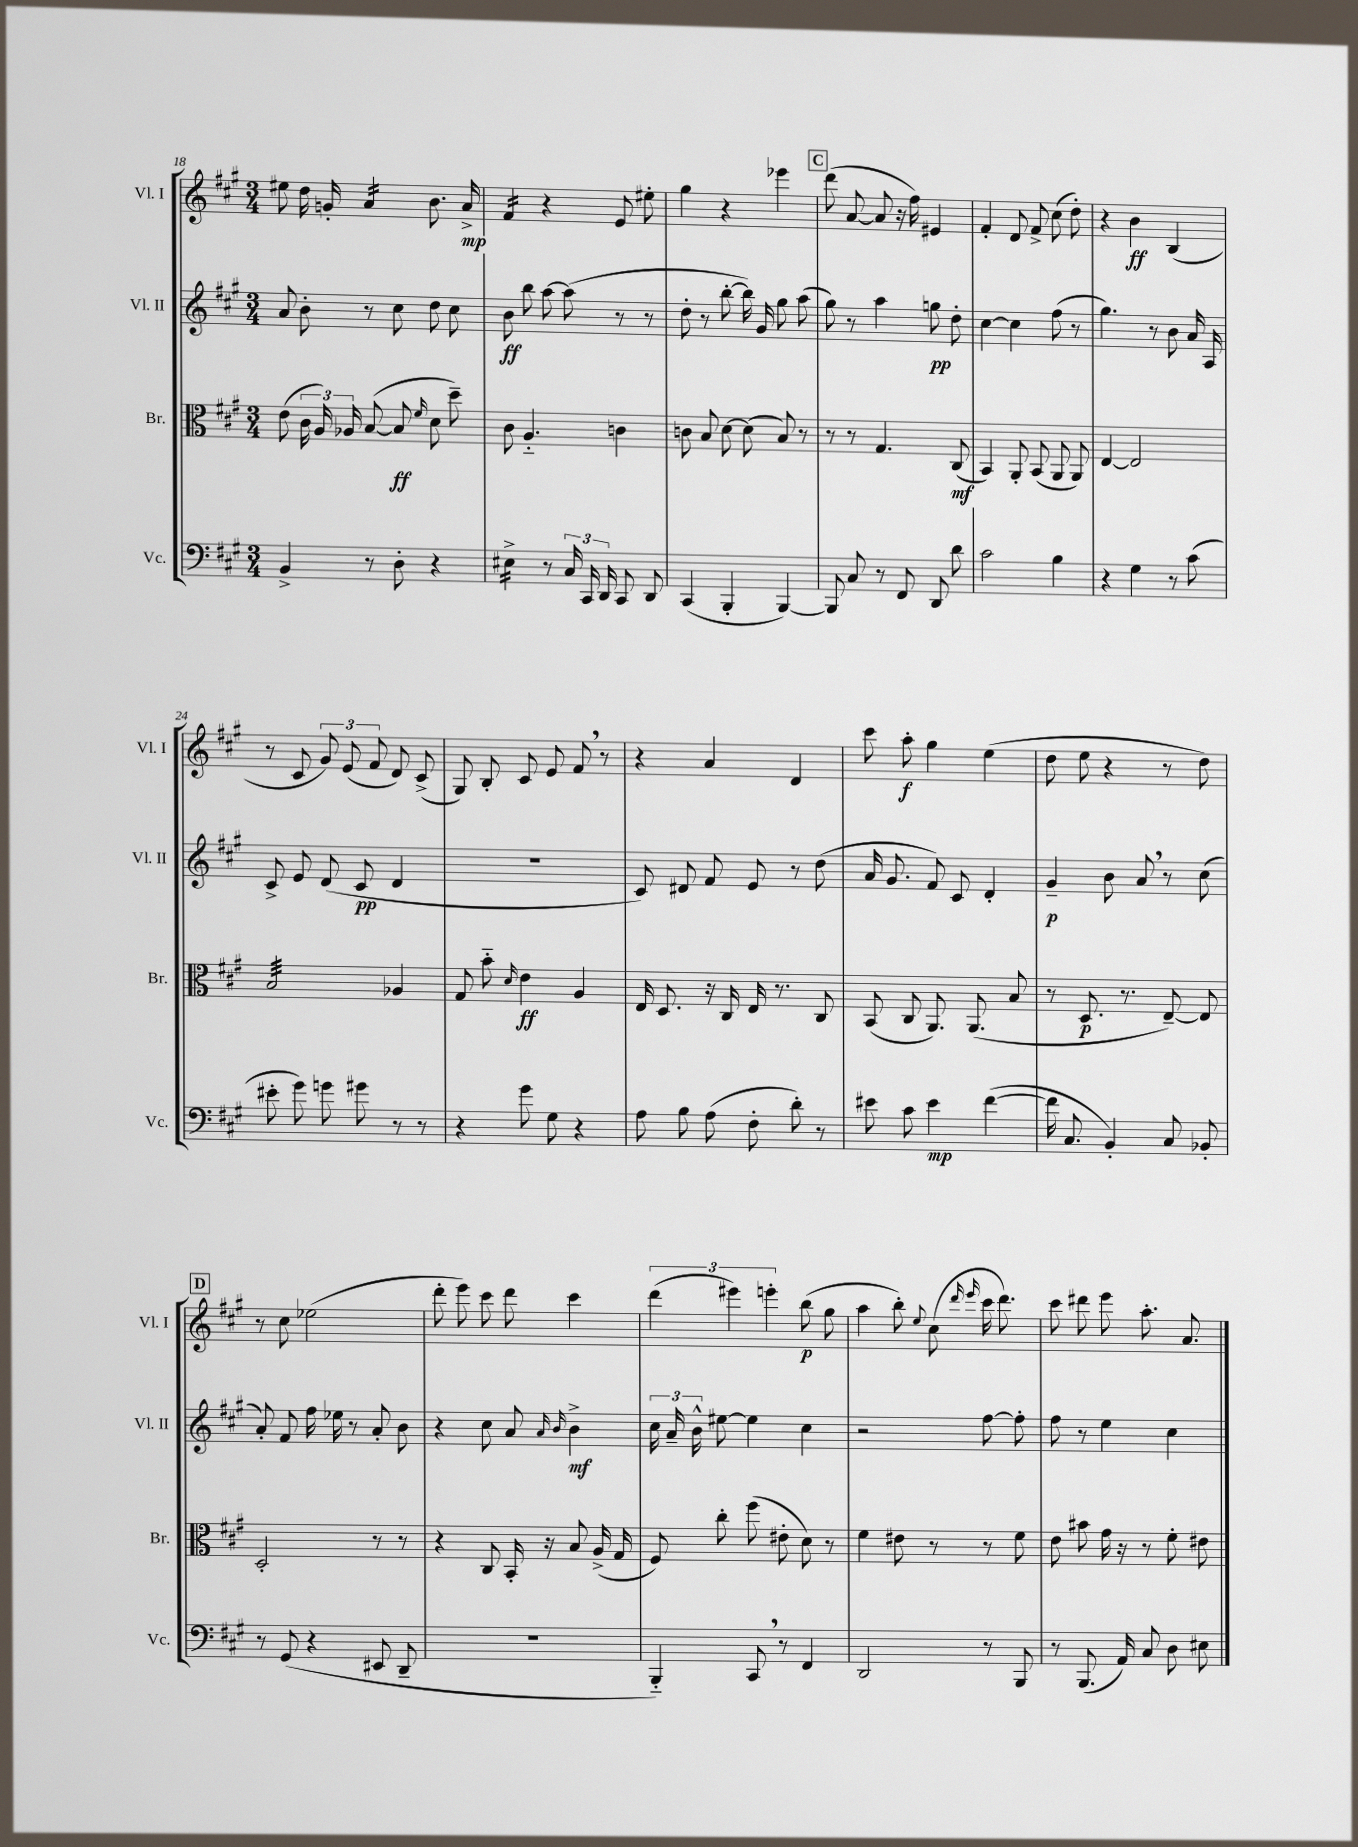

**kern	**kern	**kern	**kern
*staff4	*staff3	*staff2	*staff1
*clefF4	*clefC3	*clefG2	*clefG2
*k[f#c#g#]	*k[f#c#g#]	*k[f#c#g#]	*k[f#c#g#]
*M3/4	*M3/4	*M3/4	*M3/4
4BB^/	(8e\	8a/	8ee#\
.	24c#\	8b'\	16dd\
.	24A/)	.	.
.	.	.	16g'/
.	24A-/	.	.
8r	([8B/	8r	4a/
8D'\	8B/]	8cc#\	.
.	16qqf#/	.	.
4r	8d\	8dd\	8.b\
.	8dd~\)	8cc#\	.
.	.	.	16a^/
=	=	=	=
4E#^\	8c#\	8b\	4f#/
.	4.A'~/	8bb\	.
8r	.	[8aa\	4r
24C#/	.	(8aa\]	.
24CC#/	.	.	.
24DD/	.	.	.
8CC#/	4c\	8r	8e/
8DD/	.	8r	8ee#'\
=	=	=	=
(4CC#/	8c\	8dd'\	4gg#\
.	8B/	8r	.
4BBB'/	[8d\	[8bb'\	4r
.	(8d\]	16bb\])	.
.	.	16g#/	.
[4BBB/)	8B/)	8gg#\	4eee-\
.	8r	(8aa\	.
=	=	=	=
8BBB/]	8r	8gg#\)	(8ddd\
8C#/	8r	8r	[8a/
8r	4.G#/	4aa\	8a/]
8FF#/	.	.	16r
.	.	.	16ff#\)
8DD/	.	8gg\	4e#/
8d\	(8C#/	8dd'\	.
=	=	=	=
2c#\	4BB/)	[4cc#\	4f#'/
.	8AA'/	4cc#\]	8d/
.	(8BB/	.	8f#^/
4B\	8AA/	(8ff#\	(8cc#\
.	8AA/)	8r	8dd'\)
=	=	=	=
4r	[4E/	4.gg#\)	4r
4G#\	2E/]	.	4b\
.	.	8r	.
8r	.	8b\	(4B/
(8c#\	.	16a/	.
.	.	16A/	.
=	=	=	=
8e#'\	2B/	8c#^/	8r
8g#\)	.	8e/	8c#/
8g\	.	(8d/	12g#/)
.	.	.	(12e/
8g#\	.	8c#/	.
.	.	.	12f#/
8r	4A-/	4d/	8d/)
8r	.	.	(8c#^/
=	=	=	=
4r	8G#/	2.r	8G#/)
.	8b'~\	.	8B'/
.	16qqd/	.	.
8g#\	4e\	.	8c#/
8G#\	.	.	8e/
4r	4A/	.	8f#/
.	.	.	8r
=	=	=	=
8A\	16E/	8c#/)	4r
.	8.D/	.	.
8B\	.	8d#/	.
(8A\	16r	8f#/	4a/
.	16C#/	.	.
8F#'\	16E/	8e/	.
.	8.r	.	.
8d'\)	.	8r	4d/
8r	8C#/	(8dd\	.
=	=	=	=
8e#\	(8BB/	16a/	8ccc#\
.	.	8.g#/	.
8c#\	8C#/	.	8aa'\
4e#\	8.AA/)	8f#/)	4gg#\
.	.	8c#/	.
.	(8.AA/	.	.
([4f#\	.	4d'/	(4ee\
.	8B/	.	.
=	=	=	=
16f#\]	8r	4g#~/	8dd\
8.C#/	.	.	.
.	8.D/	.	8ee\
4BB'/)	.	8b\	4r
.	8.r	.	.
.	.	8a/	.
8C#/	[8E~/)	8r	8r
8BB-'/	8E/]	(8cc#\	8dd\)
=	=	=	=
8r	2D'/	8a'/)	8r
(8GG#/	.	8f#/	8cc#\
4r	.	16ff#\	(2ee-\
.	.	16ee-\	.
.	.	8r	.
8EE#/	8r	8a'/	.
8DD~/	8r	8b\	.
=	=	=	=
2.r	4r	4r	8ddd'\
.	.	.	8eee\)
.	8C#/	8cc#\	8ccc#\
.	16BB'/	8a/	8ddd\
.	16r	.	.
.	.	16qqa/	.
.	.	16qqb/	.
.	8B/	4b^\	4ccc#\
.	(16A^/	.	.
.	16G#/	.	.
=	=	=	=
4BBB'~/)	8F#/)	24cc#\	(6ddd\
.	.	24a~/	.
.	.	24b^^\	.
.	8cc#'\	[8ee#\	.
.	.	.	6eee#\)
8CC#/	(8ff#\	4ee#\]	.
.	.	.	6eee'\
8r	8e#'\	.	.
4FF#/	8d\)	4cc#\	(8bb\
.	8r	.	8gg#\
=	=	=	=
2DD/	4f#\	2r	4aa\
.	8e#\	.	8bb'\)
.	.	.	8qqee/
.	8r	.	(8cc#\
.	.	.	16qqddd/
.	.	.	16qqeee/
8r	8r	[8ff#\	16ccc#\
.	.	.	8.ddd\)
8BBB/	8f#\	8ff#'\]	.
=	=	=	=
8r	8e\	8ff#\	8ccc#\
(8.BBB/	8b#\	8r	8ddd#\
.	16g#\	4ee\	8eee\
16AA/)	16r	.	.
8C#/	8r	.	8.aa'\
8D\	8f#'\	4cc#\	.
.	.	.	8.a/
8E#\	8e#\	.	.
==	==	==	==
*-	*-	*-	*-
